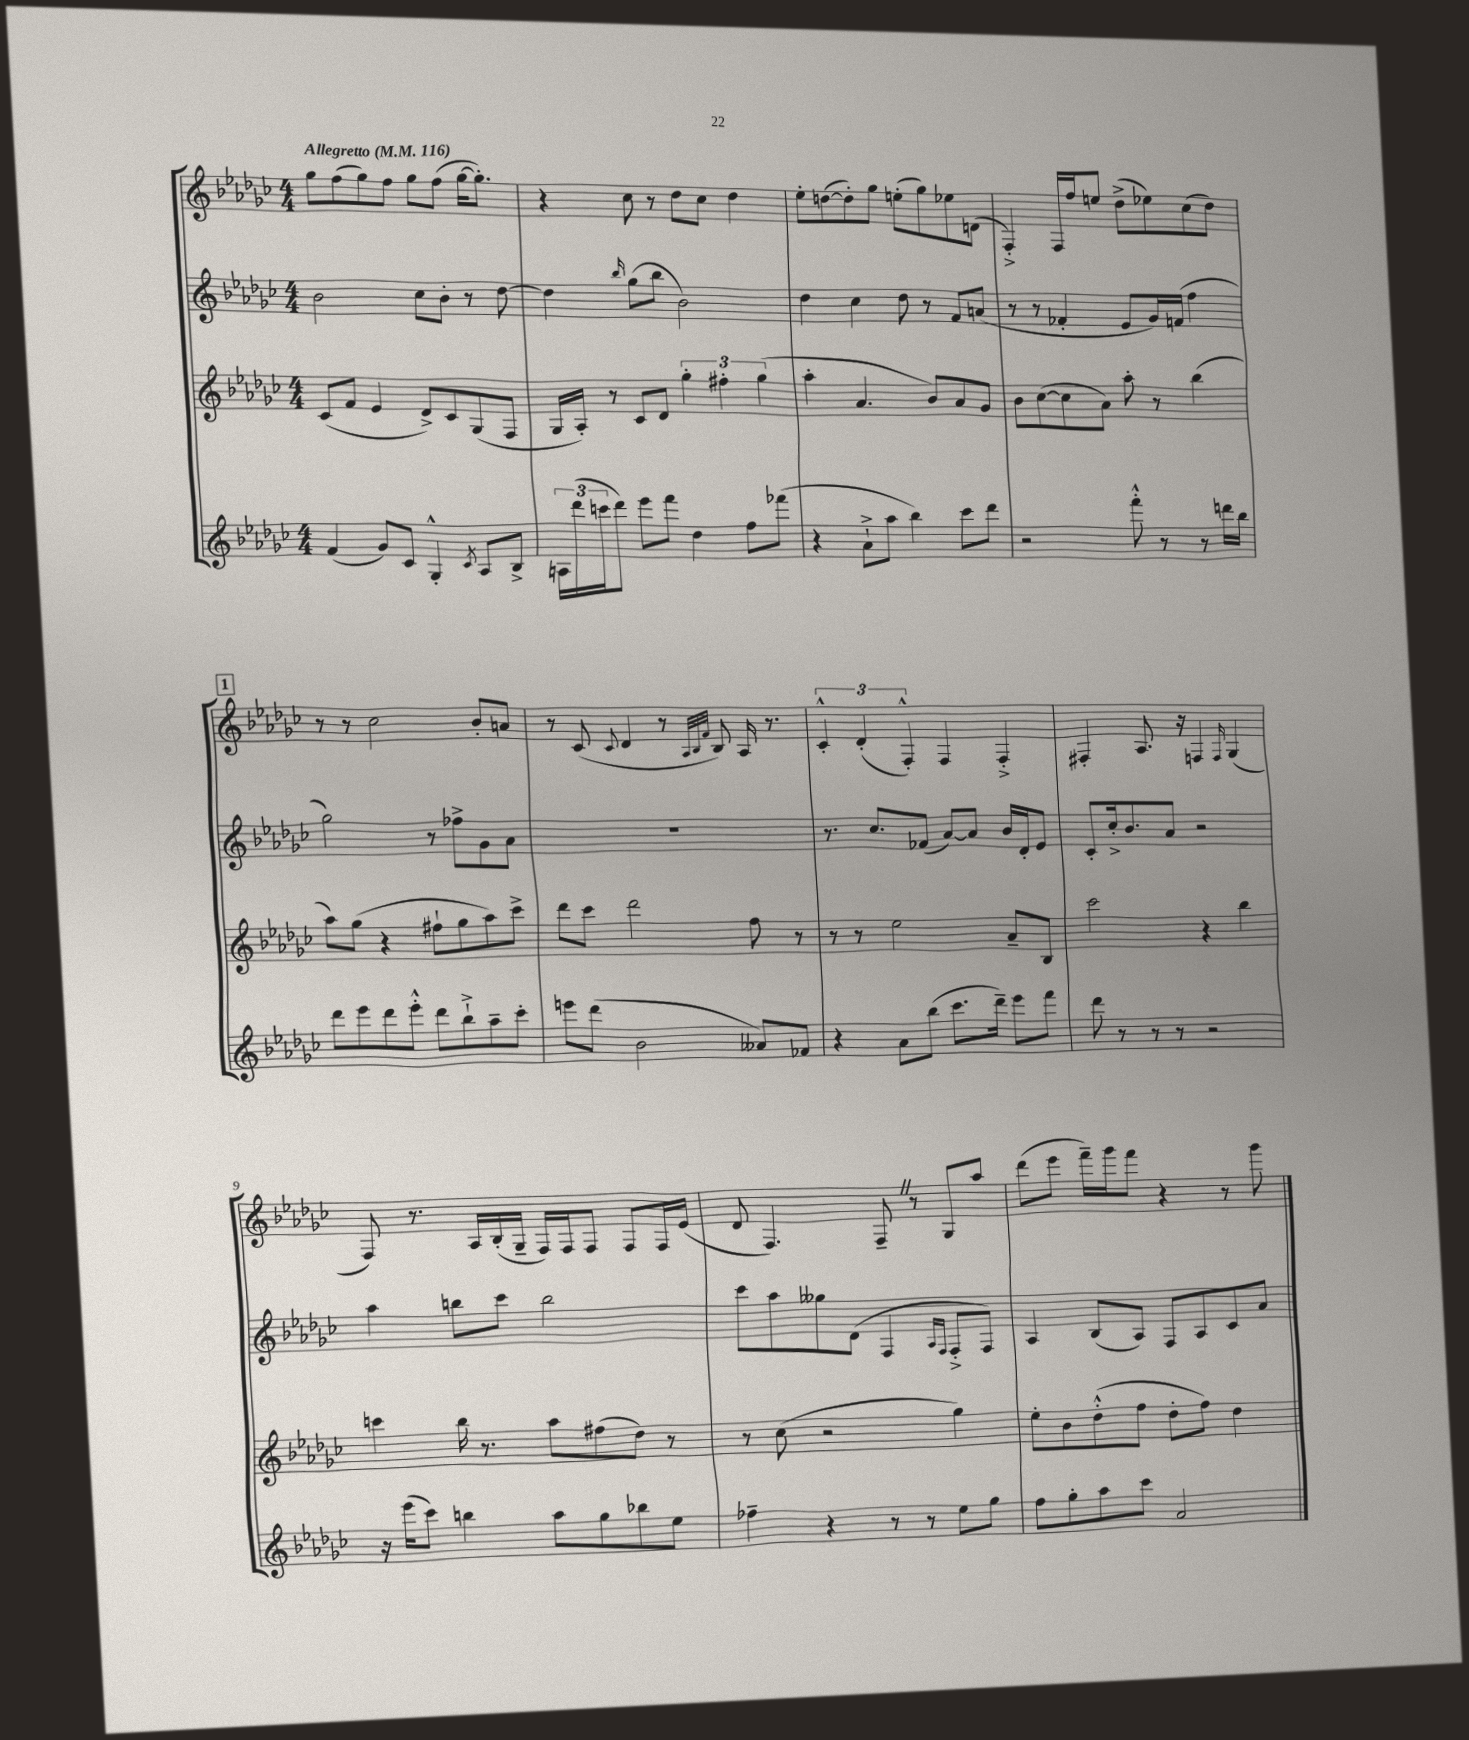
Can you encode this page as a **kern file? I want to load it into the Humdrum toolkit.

**kern	**kern	**kern	**kern
*part4	*part3	*part2	*part1
*staff4	*staff3	*staff2	*staff1
*clefG2	*clefG2	*clefG2	*clefG2
*k[b-e-a-d-g-c-]	*k[b-e-a-d-g-c-]	*k[b-e-a-d-g-c-]	*k[b-e-a-d-g-c-]
*M4/4	*M4/4	*M4/4	*M4/4
*MM116	*MM116	*MM116	*MM116
=1	=1	=1	=1
!	!	!	!LO:TX:a:B:t=Allegretto
(4f/	(8c-/L	2b-\	8gg-\L
.	8f/J	.	(8ff\
8g-/L)	4e-/	.	8gg-\)
8c-/J	.	.	8ff\J
4G-'^^/	8d-^/L)	8cc-\L	8gg-\L
.	8c-/	8b-'\J	(8ff\J
8qc-/	.	.	.
8A-/L	(8G-/	8r	[16gg-\KL
.	.	.	8.gg-'\J])
8B-^/J	8F/J	[8dd-\	.
=2	=2	=2	=2
24An\LL	16G-/LL	4dd-\]	4r
(24ddd-\	.	.	.
.	16A-'/JJ)	.	.
24cccn\J	.	.	.
8ddd-\J)	8r	.	.
.	.	16qqbb-/	.
8eee-\L	8c-/L	(8gg-\L	8cc-\
8fff\J	8d-/J	8bb-\J	8r
4dd-\	6gg-'\	2b-\)	8dd-\L
.	.	.	8cc-\J
.	6ff#X'\	.	.
8ff\L	.	.	4dd-\
.	(6gg-\	.	.
(8fff-X\J	.	.	.
=3	=3	=3	=3
4r	4aa-'\	4dd-\	8ee-'\L
.	.	.	([8ddn\
8a-`^\L	4.a-/	4cc-\	8dd'\])
8aa-\J	.	.	8gg-\J
4bb-\)	.	8dd-\	(8een'\L
.	8b-/L)	8r	8gg-\)
8ccc-\L	8a-/	8f/L	8ee-X\
8ddd-\J	8g-/J	(8an/J	(8dn\J
=4	=4	=4	=4
2r	8b-\L	8r	4F'^/)
.	([8cc-\	8r	.
.	8cc-\]	4f-X'/	16F/LL
.	.	.	16ff/J
.	8a-\J)	.	8een/J
8fff'^^\	8aa-'\	8e-/L	(8dd-^\L
8r	8r	16g-/L)	8ee-X\)
.	.	(16fn/JJ	.
8r	(4bb-\	4ff\	(8cc-\
16dddn\LL	.	.	8dd-\J)
16bb-\JJ	.	.	.
!!LO:LB:g=z
!!LO:REH:place=s1:t=1
=5	=5	=5	=5
8ddd-\L	8aa-\L)	2gg-\)	8r
8eee-\	(8gg-\J	.	8r
8ddd-\	4r	.	2cc-\
8eee-'^^\J	.	.	.
8ddd-\L	8ff#X`\L	8r	.
8bb-`^\	8gg-\	8ff-X^\L	.
8aa-~\	8aa-\)	8g-\	8b-'/L
8ccc-'\J	8ccc-^\J	8a-\J	8an/J
=6	=6	=6	=6
8eeen\L	8ddd-\L	1r	8r
(8ddd-\J	8ccc-\J	.	(8c-/
.	.	.	8qqc-/
2b-\	2ddd-\	.	4d-/
.	.	.	8r
.	.	.	32qqA-/LLL
.	.	.	32qqB-/
.	.	.	32qqf/JJJ
.	.	.	8B-/)
8a--X/L)	8ff\	.	16A-/
.	.	.	8.r
8f-X/J	8r	.	.
=7	=7	=7	=7
4r	8r	8.r	6c-'^^/
.	8r	.	.
.	.	.	(6d-'/
.	.	8.cc-/L	.
8a-\L	2ee-\	.	.
.	.	.	6F'^^/)
(8bb-\J	.	(8f-X/J	.
8.ccc-\L	.	[8a-/L)	4F/
.	.	8a-/J]	.
16ddd-~\Jk)	.	.	.
8eee-\L	8a-~/L	16b-/LL	4F'^/
.	.	16d-'/J	.
8fff\J	8B-/J	8e-/J	.
=8	=8	=8	=8
8ddd-\	2ccc-\	8c-'/L	4F#X'/
8r	.	16cc-'^/k	.
.	.	8.b-/	.
8r	.	.	8.A-/
8r	.	8a-/J	.
.	.	.	16r
2r	4r	2r	4Fn/
.	.	.	16qqF/
.	4bb-\	.	(4G-/
!!LO:LB:g=z
=9	=9	=9	=9
16r	4cccn\	4aa-\	8F/)
(16eee-\KL	.	.	.
8ccc-\J)	.	.	8.r
4bbn\	16bb-\	8bbn\L	.
.	8.r	.	16A-/LL
.	.	8ccc-\J	(16B-'/
.	.	.	16G-~/JJ
8aa-\L	8aa-\L	2bb\	16F/LL)
.	.	.	16F/J
8gg-\	(8ff#X\	.	8F/J
8bb-X\	8dd-\J)	.	8F/L
8ee-\J	8r	.	16F/L
.	.	.	(16e-/JJ
=10	=10	=10	=10
4ff-X~\	8r	8ccc-\L	8d-/
.	(8cc-\	8aa-\	4.F/)
4r	2r	8gg--X\	.
.	.	(8d-\J	.
8r	.	4F/	8F~Z/
8r	.	.	8r
.	.	16qqA-/LL	.
.	.	16qqF/JJ	.
8ee-\L	4gg-\)	8F'^/L	8G-/L
8gg-\J	.	8F/J)	8aa-/J
=11	=11	=11	=11
8ff\L	8ee-'\L	4A-/	(8ddd-\L
8gg-'\	8b-\	.	8eee-\J
8aa-\	(8dd-'^^\	(8B-/L	16fff~\LL)
.	.	.	16ggg-\J
8ccc-\J	8ff\J	8A-/J)	8fff\J
2a-/	8dd-'\L	8F/L	4r
.	8ff\J)	8A-/	.
.	4dd-\	8c-/	8r
.	.	8a-/J	8ggg-\
==	==	==	==
*-	*-	*-	*-
